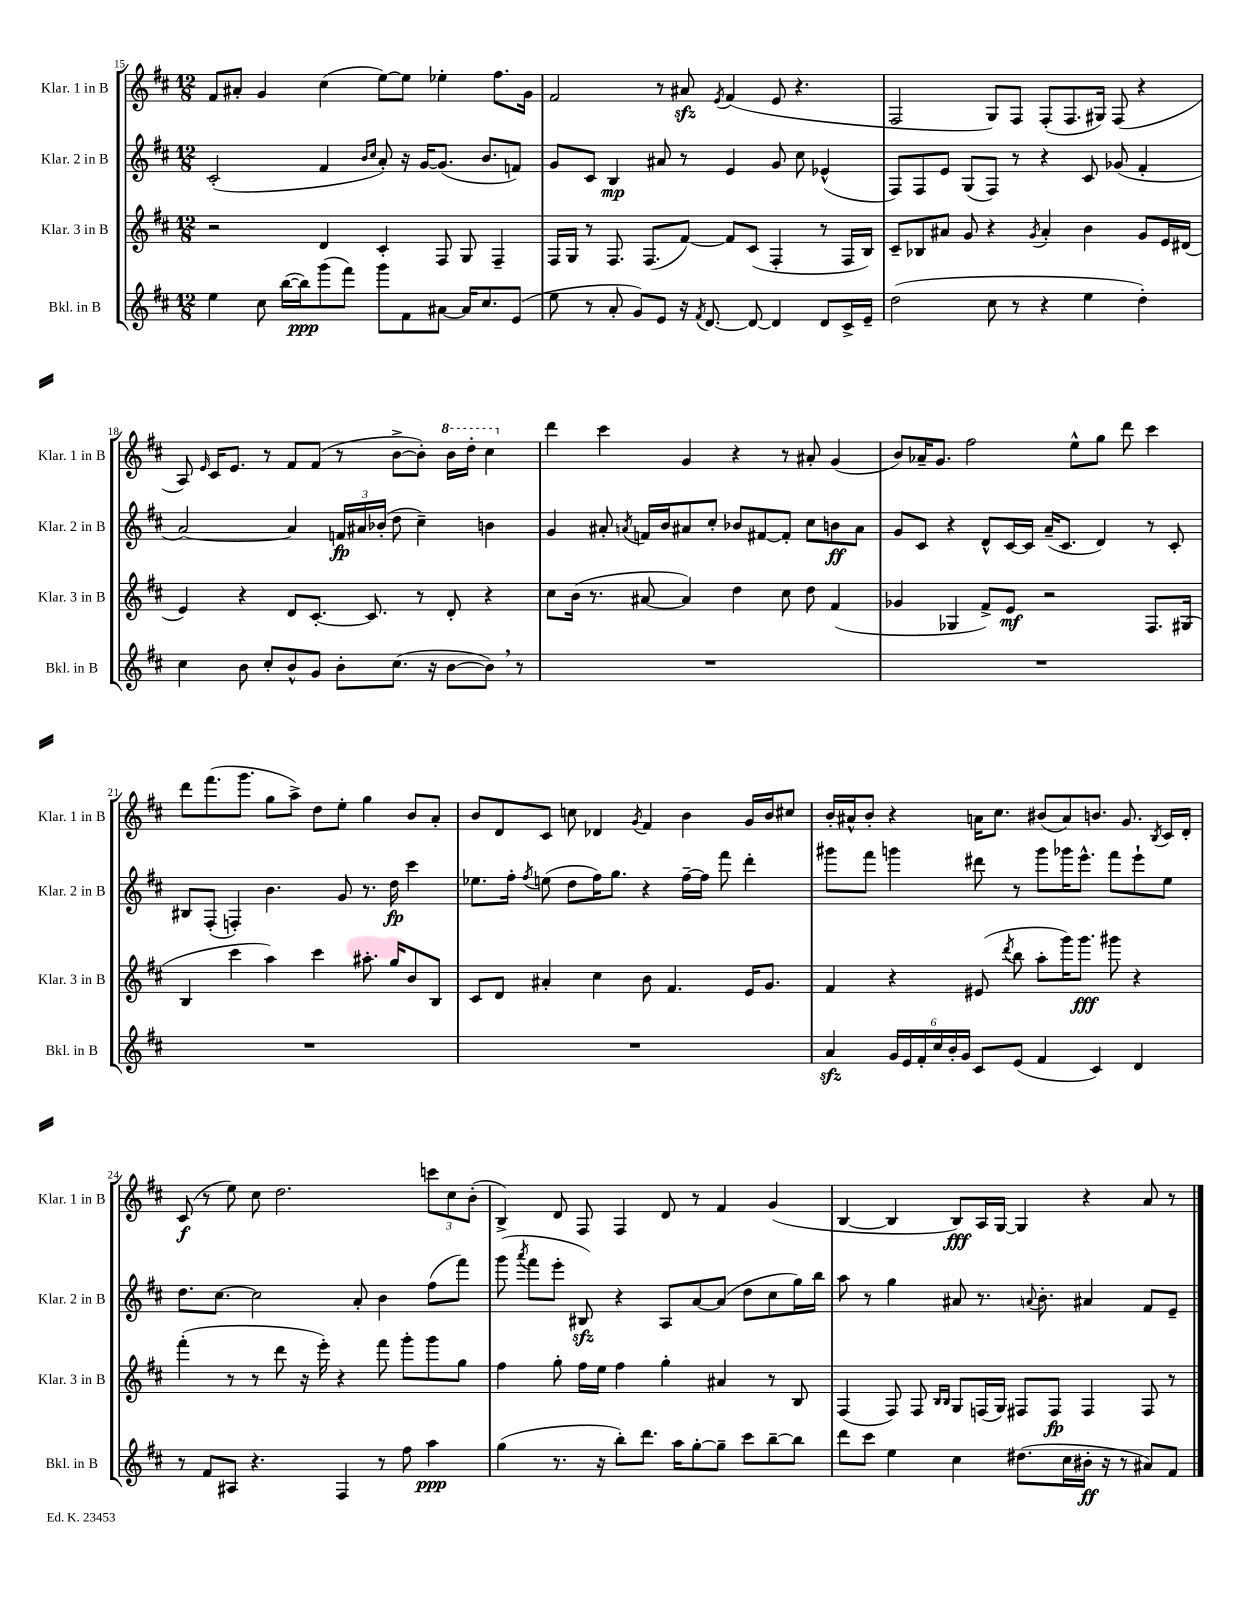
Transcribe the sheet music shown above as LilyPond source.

<<
\new StaffGroup <<
\new Staff = "s0" \with { instrumentName = "Klar. 1 in B" shortInstrumentName = "Klar. 1 in B" } {
    \clef treble \key d \major \numericTimeSignature \time 12/8
    \autoBeamOff fis'8[ ais'8]-. g'4 cis''4( e''8[~) e''8] ees''4-. fis''8.[ g'16] |
    fis'2 r8 ais'8\sfz \acciaccatura { e'8 } fis'4( e'8 r4. |
    fis2 g8[) fis8] fis8[-.( fis8. gis16]) fis8( r4 |
    a8) \grace { e'16 } cis'16[ e'8.] r8 fis'8[ fis'8]( r8 b'8[~-> b'8]-.) \ottava #1 b''16[ d'''16]-. cis'''4 \ottava #0 |
    d'''4 cis'''4 g'4 r4 r8 ais'8-. g'4( |
    b'8[) aes'16-- g'8.] fis''2 e''8[-^ g''8] d'''8 cis'''4 |
    d'''8[ fis'''8.( g'''8.] g''8[ a''8]->) d''8[ e''8]-. g''4 b'8[ a'8]-. |
    b'8[ d'8 cis'8] c''8 des'4 \acciaccatura { g'8 } fis'4 b'4 g'16[ b'16 cis''8] |
    b'16[-. ais'16-^ b'8]-. r4 a'16[ cis''8.] bis'8[( a'8) b'8.] g'8. \acciaccatura { b8 } cis'16[ d'16]-. |
    cis'8\f( r8 e''8) cis''8 d''2. \tuplet 3/2 { c'''8[ cis''8 b'8]-.( } |
    b4->) d'8 fis8 fis4 d'8 r8 fis'4 g'4( |
    b4~ b4 b8[\fff) a16 g16]~ g4 r4 a'8 r8 \bar "|." |
}
\new Staff = "s1" \with { instrumentName = "Klar. 2 in B" shortInstrumentName = "Klar. 2 in B" } {
    \clef treble \key d \major \numericTimeSignature \time 12/8
    \autoBeamOff cis'2-.( fis'4 \grace { b'16[ cis''16] } a'8-.) r16 g'16[~ g'8.]( b'8.[ f'8]) |
    g'8[ cis'8] b4\mp ais'8 r8 e'4 g'8 cis''8 ees'4-^( |
    fis8[) fis8 e'8] g8[( fis8]) r8 r4 cis'8 ges'8( fis'4-. |
    a'2~) a'4 \tuplet 3/2 { f'16[\fp ais'16 bes'16]-.( } d''8 cis''4--) b'4 |
    g'4 ais'8-. \acciaccatura { a'8 } f'16[ b'16 ais'8 cis''8]-. bes'8[ fis'8~ fis'8]-. cis''8[ b'8\ff ais'8] |
    g'8[ cis'8] r4 d'8[-^ cis'16~ cis'16] a'16[--( cis'8.] d'4) r8 cis'8-. |
    bis8[ fis8]-.( f4-.) b'4. g'8 r8. d''16\fp cis'''4 |
    ees''8.[ fis''16]-. \acciaccatura { fis''8 } e''8( d''8[ fis''16) g''8.] r4 fis''16[~-- fis''16] fis'''8 d'''4-. |
    gis'''8[ fis'''8] g'''4 dis'''8 r8 g'''8[ ges'''16 e'''8.]-^ fis'''8[ e'''8-! e''8] |
    d''8.[ cis''8.]~ cis''2 a'8-. b'4 fis''8[( fis'''8]) |
    g'''8( \acciaccatura { a'''8 } fis'''8[ e'''8]-. bis8\sfz) r4 a8[ a'8~ a'8]( d''8[ cis''8 g''16) b''16] |
    a''8 r8 g''4 ais'8 r8. \appoggiatura { a'8 } b'8.-. ais'4 fis'8[ e'8]-- \bar "|." |
}
\new Staff = "s2" \with { instrumentName = "Klar. 3 in B" shortInstrumentName = "Klar. 3 in B" } {
    \clef treble \key d \major \numericTimeSignature \time 12/8
    \autoBeamOff r2 d'4 cis'4-. fis8 g8 fis4-- |
    fis16[ g16] r8 fis8. fis8.[( fis'8]~) fis'8[ cis'8]( fis4-. r8 fis16[ b16]) |
    cis'8[-- bes8 ais'8] g'8 r4 \acciaccatura { g'8 } ais'4-. b'4 g'8[ e'16 dis'16]( |
    e'4) r4 d'8[ cis'8.]~-. cis'8. r8 d'8-. r4 |
    cis''8[ b'16]( r8. ais'8~ ais'4) d''4 cis''8 d''8 fis'4( |
    ges'4 ges4 fis'8[->) e'8]\mf r2 fis8.[ gis16]( |
    b4 cis'''4 a''4) cis'''4 ais''8.-. g''16[ b'8 b8] |
    cis'8[ d'8] ais'4-. cis''4 b'8 fis'4. e'16[ g'8.] |
    fis'4 r4 eis'8( \acciaccatura { d'''8 } b''8 a''8[-. g'''16) g'''8.]\fff gis'''8 r4 |
    fis'''4-.( r8 r8 d'''8 r16 e'''16-.) r4 fis'''8 g'''8[-. g'''8 g''8] |
    fis''4 g''8-. fis''16[ e''16] fis''4 g''4-. ais'4 r8 b8 |
    fis4( fis8) fis8 \grace { b16[ b16] } g8[ f16( g16]) fis8[ fis8]\fp fis4 fis8 r8 \bar "|." |
}
\new Staff = "s3" \with { instrumentName = "Bkl. in B" shortInstrumentName = "Bkl. in B" } {
    \clef treble \key d \major \numericTimeSignature \time 12/8
    \autoBeamOff e''4 cis''8 b''16[~( b''16\ppp) g'''8( fis'''8]) g'''8[ fis'8 ais'8]~ ais'16[ cis''8. e'8]( |
    e''8 r8 a'8-. g'8[) e'8] r16 \acciaccatura { fis'8 } d'8.~ d'8~ d'4 d'8[ cis'16-> e'16]-- |
    d''2( cis''8 r8 r4 e''4 d''4-.) |
    cis''4 b'8 cis''8[-. b'8-^ g'8] b'8[-. cis''8.]( r16 b'8[~ b'8]) \breathe r8 |
    R1. |
    R1. |
    R1. |
    R1. |
    a'4\sfz \tuplet 6/4 { g'16[ e'16 fis'16-. cis''16 b'16-. g'16] } cis'8[ e'8]( fis'4 cis'4) d'4 |
    r8 fis'8[ ais8] r4. fis4 r8 fis''8 a''4\ppp |
    g''4( r8. r16 b''8[-.) d'''8.] a''16[ g''8~-. g''8]-- cis'''8[ b''8~-- b''8] |
    d'''8[ cis'''8] e''4 cis''4 dis''8.[( cis''16 bis'16]-.\ff r16 r8 ais'8[) fis'8] \bar "|." |
}
>>
>>
\layout { \context { \Score currentBarNumber = #15 } }
